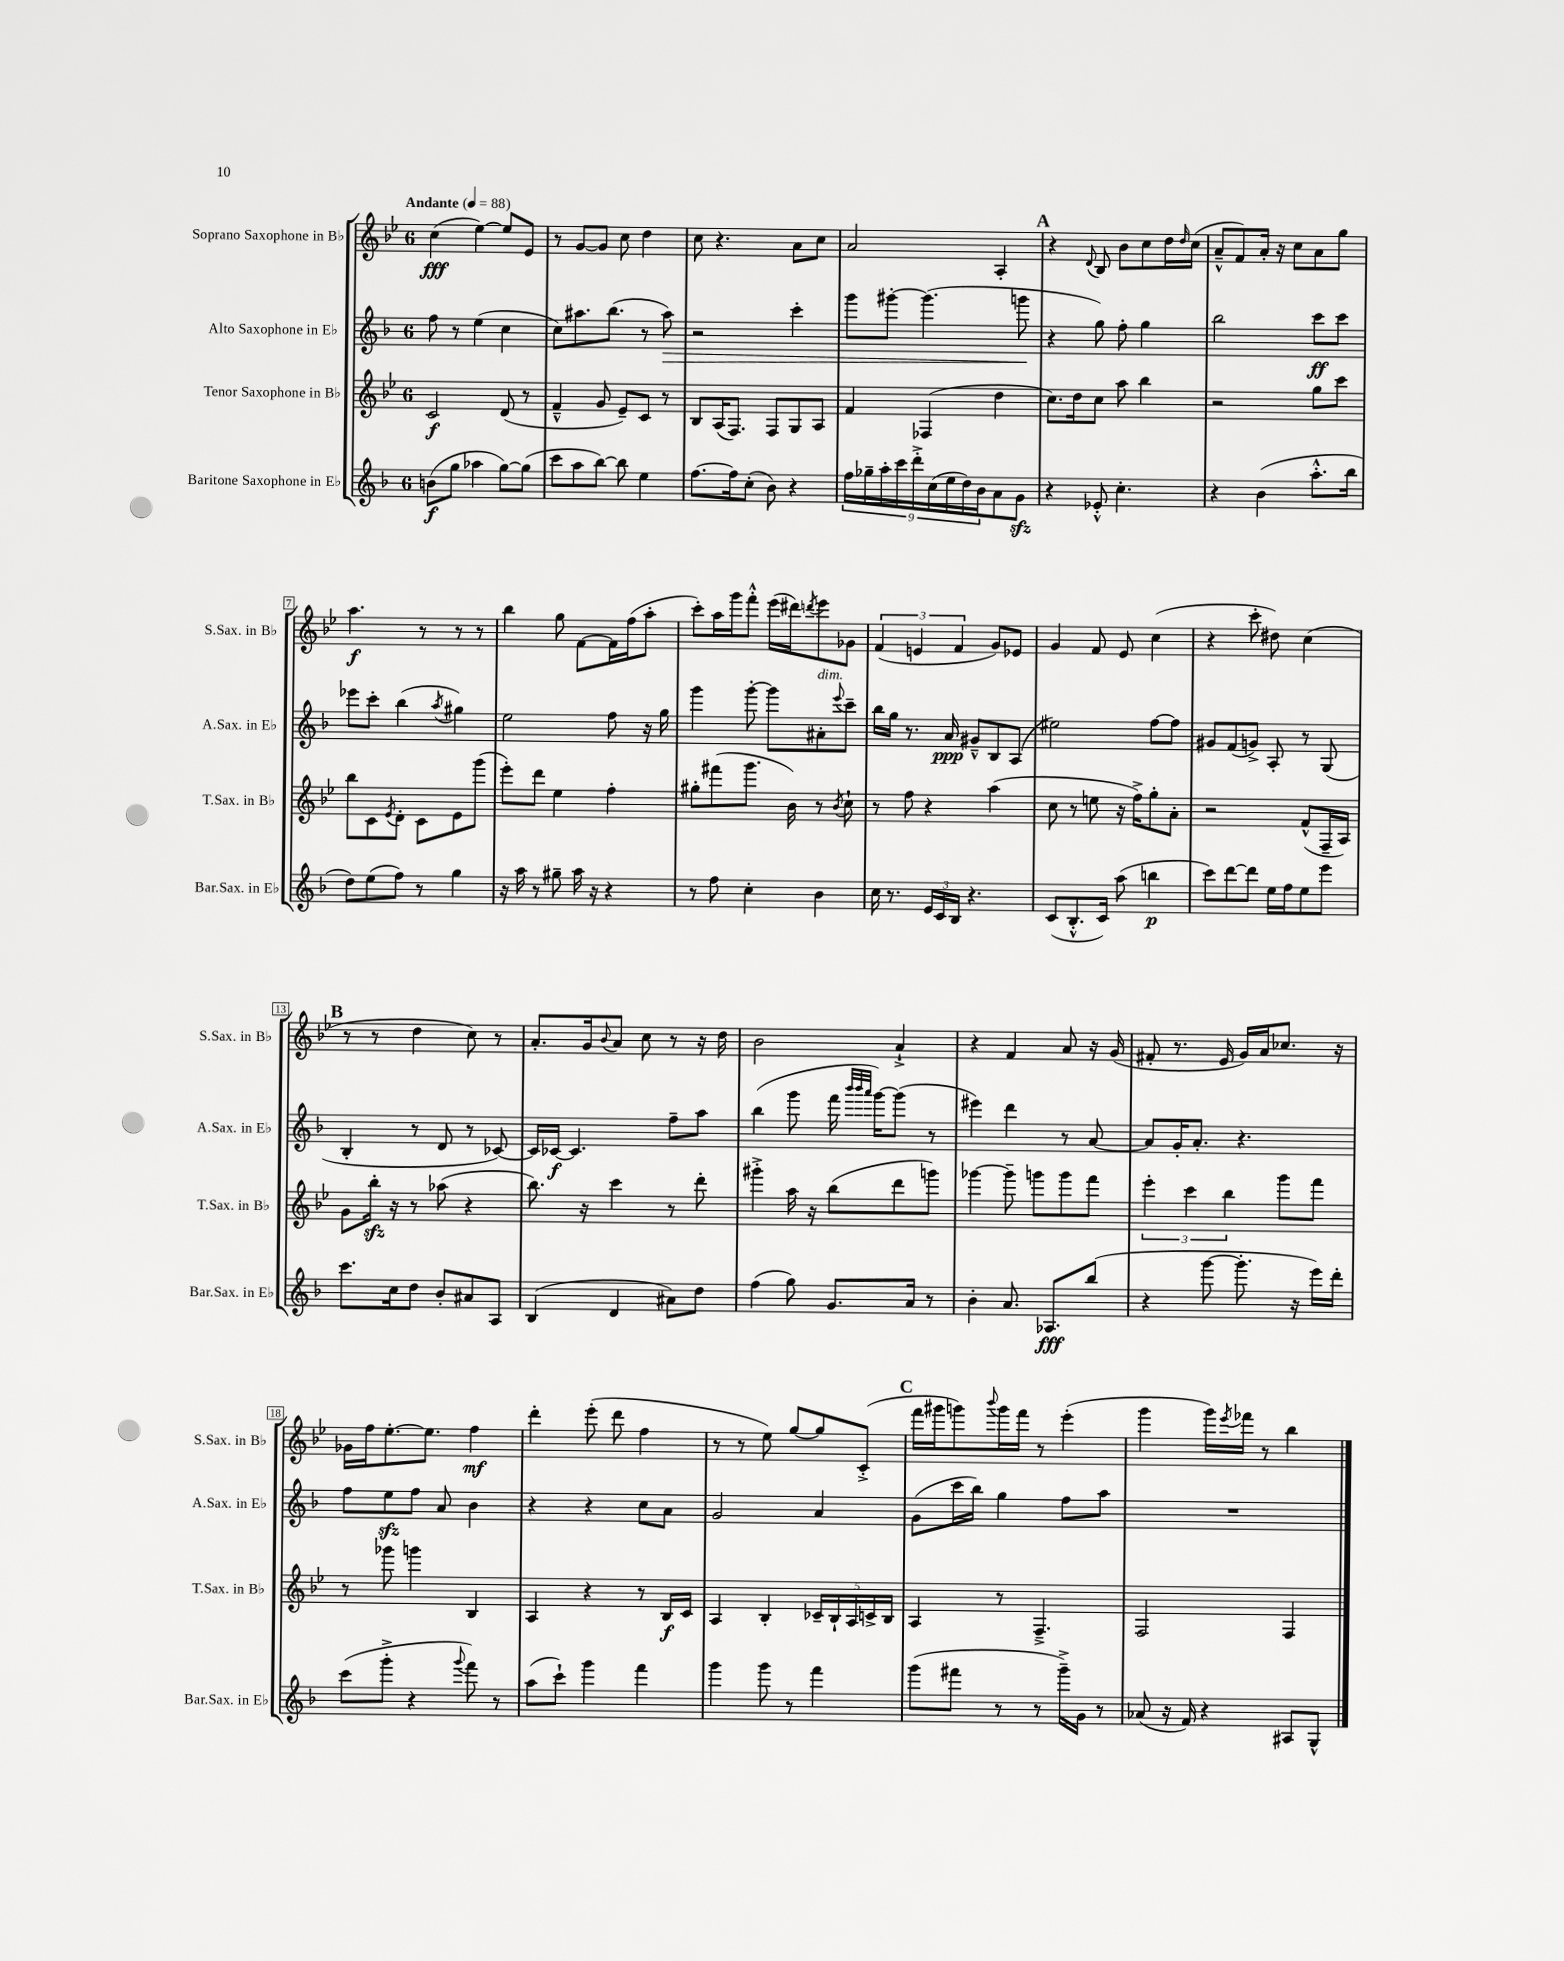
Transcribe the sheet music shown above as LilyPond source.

<<
\new StaffGroup <<
\new Staff = "s0" \with { instrumentName = "Soprano Saxophone in Bb" shortInstrumentName = "S.Sax. in Bb" } {
    \clef treble \key bes \major \once \override Staff.TimeSignature.style = #'single-digit \time 6/8 \tempo "Andante" 4 = 88
    c''4\fff( ees''4~) ees''8 ees'8 |
    r8 g'8~ g'8 c''8 d''4 |
    c''8 r4. a'8 c''8 |
    a'2 a4-. |
    \mark \markup { \bold "A" } r4 \appoggiatura { d'8 } bes8 bes'8 c''8 d''16 \grace { d''16 } c''16( |
    a'8---^ f'8) a'16-. r16 c''8 a'8 g''8 |
    a''4.\f r8 r8 r8 |
    bes''4 g''8 f'8~ f'16 f''16( a''8-. |
    c'''8-.) a''16 g'''16 f'''8-.-^ ees'''16( dis'''16) \acciaccatura { d'''8 } ees'''8 ges'8 |
    \tuplet 3/2 { f'4( e'4 f'4 } g'8) ees'8 |
    g'4 f'8 ees'8 c''4( |
    r4 c'''8-. dis''8) c''4( |
    \mark \markup { \bold "B" } r8 r8 d''4 c''8) r8 |
    a'8.-. g'16 \appoggiatura { bes'8 } a'8 c''8 r8 r16 d''16 |
    bes'2 a'4-!-> |
    r4 f'4 a'8 r16 g'16( |
    fis'8-. r8. ees'16 g'16) a'16 ces''8. r16 |
    ges'16 f''16 ees''8.~-. ees''8. f''4\mf |
    d'''4-. ees'''8-.( d'''8 f''4 |
    r8 r8 ees''8) g''8~ g''8 c'8-.->( |
    \mark \markup { \bold "C" } f'''16 gis'''16 g'''8) \appoggiatura { bes'''8 } g'''16 f'''16 r8 ees'''4-.( |
    g'''4 g'''16) \acciaccatura { ees'''8 } fes'''16 r8 bes''4 \bar "|." |
}
\new Staff = "s1" \with { instrumentName = "Alto Saxophone in Eb" shortInstrumentName = "A.Sax. in Eb" } {
    \clef treble \key f \major \once \override Staff.TimeSignature.style = #'single-digit \time 6/8
    f''8 r8 e''4( c''4 |
    c''8) ais''8. bes''8.( r8 ais''8\>) |
    r2 c'''4-. |
    g'''8 gis'''8~-. gis'''4.( g'''8\! |
    \mark \markup { \bold "A" } r4 g''8) f''8-. g''4 |
    bes''2 c'''8\ff c'''8 |
    ees'''8 c'''8-. bes''4( \acciaccatura { a''8 } gis''4) |
    e''2 f''8 r16 g''16 |
    g'''4 g'''8~-. g'''8 ais'8-.^\markup { \italic "dim." } \appoggiatura { e'''8 } c'''8-- |
    bes''16 g''16 r8. a'16\ppp gis'8---^ bes8 a8( |
    eis''2) f''8~ f''8 |
    gis'8 f'8( g'8->) a8-. r8 g8( |
    \mark \markup { \bold "B" } bes4-. r8 d'8 r8 ces'8~) |
    ces'16 ces'16~\f ces'4. f''8-- a''8 |
    bes''4( g'''8 f'''16 \grace { bes'''32 bes'''32 a'''32 } g'''16~) g'''8( r8 |
    eis'''4) d'''4 r8 a'8~ |
    a'8 g'16-. a'8.-. r4. |
    f''8 e''8\sfz f''8 a'8 bes'4 |
    r4 r4 c''8 a'8 |
    g'2 a'4 |
    \mark \markup { \bold "C" } g'8( c'''16 bes''16) g''4 f''8 a''8 |
    R2. \bar "|." |
}
\new Staff = "s2" \with { instrumentName = "Tenor Saxophone in Bb" shortInstrumentName = "T.Sax. in Bb" } {
    \clef treble \key bes \major \once \override Staff.TimeSignature.style = #'single-digit \time 6/8
    c'2\f d'8( r8 |
    f'4---^ g'8 ees'8--) c'8 r8 |
    bes8 a16( f8.) f8 g8 a8 |
    f'4 fes4( d''4 |
    \mark \markup { \bold "A" } c''8.) d''16 c''8 a''8 bes''4 |
    r2 g''8 c'''8 |
    bes''8 c'8 \acciaccatura { ees'8 } d'8-. c'8 ees'8 g'''8( |
    ees'''8-.) d'''8 ees''4 f''4-. |
    gis''8-. fis'''8( g'''8. bes'16) r8 \acciaccatura { bes'8 } c''8-! |
    r8 f''8 r4 a''4( |
    c''8 r8 e''8 r16 f''16->) g''8-. a'8-. |
    r2 f'8-^( f16-- a16) |
    \mark \markup { \bold "B" } g'8 bes''16-.\sfz r16 r8 aes''8( r4 |
    bes''8.) r16 c'''4 r8 d'''8-. |
    gis'''4-.-> a''16 r16 bes''8( d'''8 g'''8) |
    ges'''4~ ges'''8-- g'''8 g'''8 f'''8 |
    \tuplet 3/2 { ees'''4-. c'''4 bes''4 } g'''8 f'''8 |
    r8 ges'''8 g'''4 bes4 |
    a4 r4 r8 bes16\f c'16 |
    a4 bes4-. \tuplet 5/4 { ces'16-- bes16-! a16 c'16-> bes16 } |
    \mark \markup { \bold "C" } a4 r8 f4.---> |
    f2 f4 \bar "|." |
}
\new Staff = "s3" \with { instrumentName = "Baritone Saxophone in Eb" shortInstrumentName = "Bar.Sax. in Eb" } {
    \clef treble \key f \major \once \override Staff.TimeSignature.style = #'single-digit \time 6/8
    b'8\f( g''8 aes''4 g''8~) g''8( |
    c'''8 a''8 bes''8~) bes''8 e''4 |
    f''8.~ f''16 c''8-.( bes'8) r4 |
    \tuplet 9/8 { f''16 ges''16-- a''16-. c'''16 d'''16-.-> c''16( e''16 d''16) bes'16 } a'8 g'8\sfz |
    \mark \markup { \bold "A" } r4 ees'8-.-^ c''4.-. |
    r4 bes'4( a''8.-.-^ bes''16 |
    d''8) e''8( f''8) r8 g''4 |
    r16 a''16 r8 gis''8-- a''16 r16 r4 |
    r8 f''8 c''4-. bes'4 |
    c''16 r8. \tuplet 3/2 { e'16 c'16 bes16 } r4. |
    c'8( bes8.-.-^ c'16) a''8( b''4\p |
    c'''8) d'''8~ d'''8 e''16 f''16 e''8 e'''8 |
    \mark \markup { \bold "B" } c'''8. c''16 d''8 bes'8-. ais'8 a8 |
    bes4( d'4 ais'8) d''8 |
    f''4( g''8) g'8. a'16 r8 |
    bes'4-. a'8. aes8.\fff bes''8( |
    r4 g'''8~ g'''8.-. r16 e'''16) d'''16-. |
    c'''8( g'''8-.-> r4 \appoggiatura { g'''8 } f'''8) r8 |
    a''8( c'''8-!) g'''4 f'''4 |
    g'''4 g'''8 r8 f'''4 |
    \mark \markup { \bold "C" } g'''8( fis'''8 r8 r8 g'''16--->) g'16 r8 |
    aes'8( r16 f'16) r4 ais8 g8-^ \bar "|." |
}
>>
>>
\layout { \context { \Score \override BarNumber.stencil = #(make-stencil-boxer 0.1 0.3 ly:text-interface::print) } }
